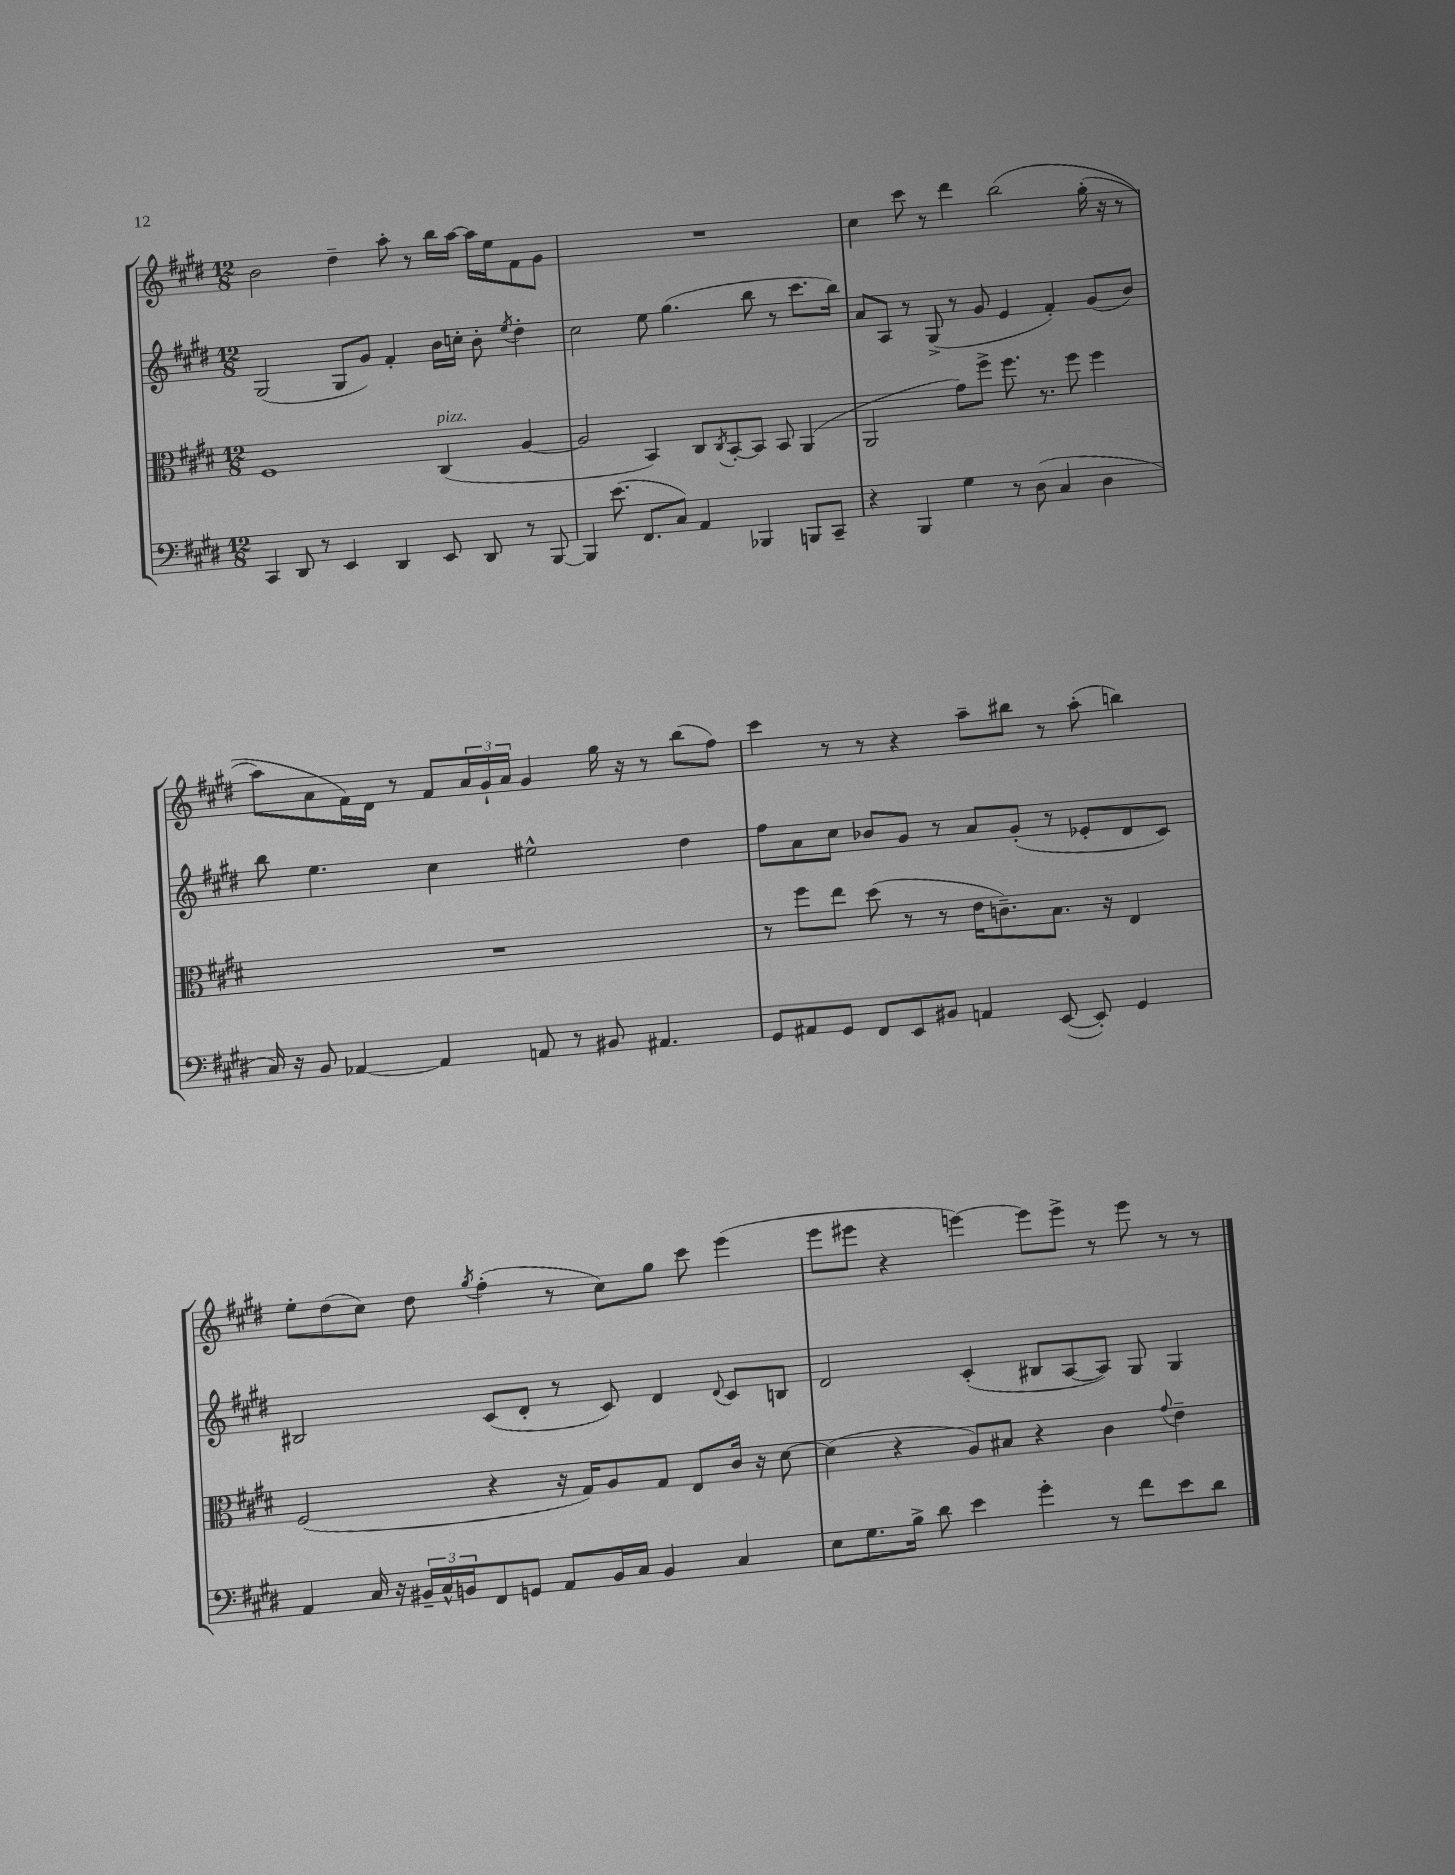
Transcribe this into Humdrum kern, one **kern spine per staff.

**kern	**kern	**kern	**kern
*staff4	*staff3	*staff2	*staff1
*clefF4	*clefC3	*clefG2	*clefG2
*k[f#c#g#d#]	*k[f#c#g#d#]	*k[f#c#g#d#]	*k[f#c#g#d#]
*M12/8	*M12/8	*M12/8	*M12/8
4CC#	1F#	(2G#	2b
8DD#	.	.	.
8r	.	.	.
4EE	.	8G#	4dd#~
.	.	8g#)	.
4DD#	.	4f#'	8aa'
.	.	.	8r
8EE	(4C#	16b	16bb
.	.	16cc'	[16aa
8DD#	.	8b'	16aa]
.	.	.	16ee
.	.	8qee	.
8r	[4A	4dd#'	8f#
[8BBB	.	.	8g#
=	=	=	=
4BBB]	2A]	2cc#	1.r
(8.e	.	.	.
8.FF#	.	.	.
.	4BB)	8ee	.
8C#)	.	(4.gg#	.
4AA	8C#	.	.
.	8qC#	.	.
.	[8BB'	.	.
4BBB-	8BB]	8bb	.
.	8BB	8r	.
8BBB	(4AA	8.ccc#	.
8CC#~	.	.	.
.	.	16bb)	.
=	=	=	=
4r	2AA	8a	4cc#
.	.	8A	.
4BBB	.	8r	8ccc#
.	.	(8G#^	8r
4G#	8g#)	8r	4ddd#
.	8ff#^	8g#	.
8r	8.ff#	4e	&(2bb
(8D#	.	.	.
.	8.r	.	.
4C#	.	4f#')	.
.	8ff#	.	.
4D#	4ff#	(8g#	(16gg#'
.	.	.	16r
.	.	8b)	8r
=	=	=	=
16C#)	1.r	8bb	8aa)
16r	.	.	.
8BB	.	4.ee	8a
[4AA-	.	.	16f#&)
.	.	.	16d#
.	.	.	8r
4AA-]	.	4cc#	8f#
.	.	.	24a
.	.	.	24g#`
.	.	.	24a
8AA	.	2ee#^^	4g#
8r	.	.	.
8BB#	.	.	16gg#
.	.	.	16r
4.AA#	.	.	8r
.	.	4dd#	(8bb
.	.	.	8ff#)
=	=	=	=
8GG#	8r	8ff#	4ccc#
8AA#	8ff#	8a	.
8GG#	8ee	8cc#	8r
8FF#	(8dd#	8b-	8r
8EE	8r	8g#	4r
8BB#	8r	8r	.
4AA	16e	8a	8aa~
.	8.c~)	.	.
.	.	(8g#'	8bb#
([8EE	8.B	8r	8r
8EE'])	.	8e-'	(8aa'
.	16r	.	.
4GG#	4E	8d#	4bb)
.	.	8c#)	.
=	=	=	=
4AA	(2F#	2B#	8ee'
.	.	.	(8dd#
16C#	.	.	8cc#)
16r	.	.	.
24BB#~	.	.	8dd#
24C#^^	.	.	.
24BB	.	.	.
.	.	.	8qgg#
8FF#	4r	(8c#	(4ff#'
8GG	.	8d#'	.
8AA	16r	8r	8r
.	16G#)	.	.
16BB	8A	8c#)	8cc#)
16C#	.	.	.
4BB	8G#	4d#	8gg#
.	8E	.	8ccc#
.	.	8qqd#	.
4C#	16c#	8c#	(4eee
.	16r	.	.
.	[8d#	8B	.
=	=	=	=
8E	(4d#]	2d#	8eee
8.G#	.	.	8eee#
.	4r	.	4r
16B^	.	.	.
8d#	.	.	.
4e	8A)	(4c#'	[4eee)
.	8B#	.	.
4g#'	4r	8B#	8eee]
.	.	[8A	8eee^
8r	4c#	8A])	8r
8f#	.	8G#	8eee
.	8qqg#	.	.
8e	4e~	4G#	8r
8d#	.	.	8r
==	==	==	==
*-	*-	*-	*-
